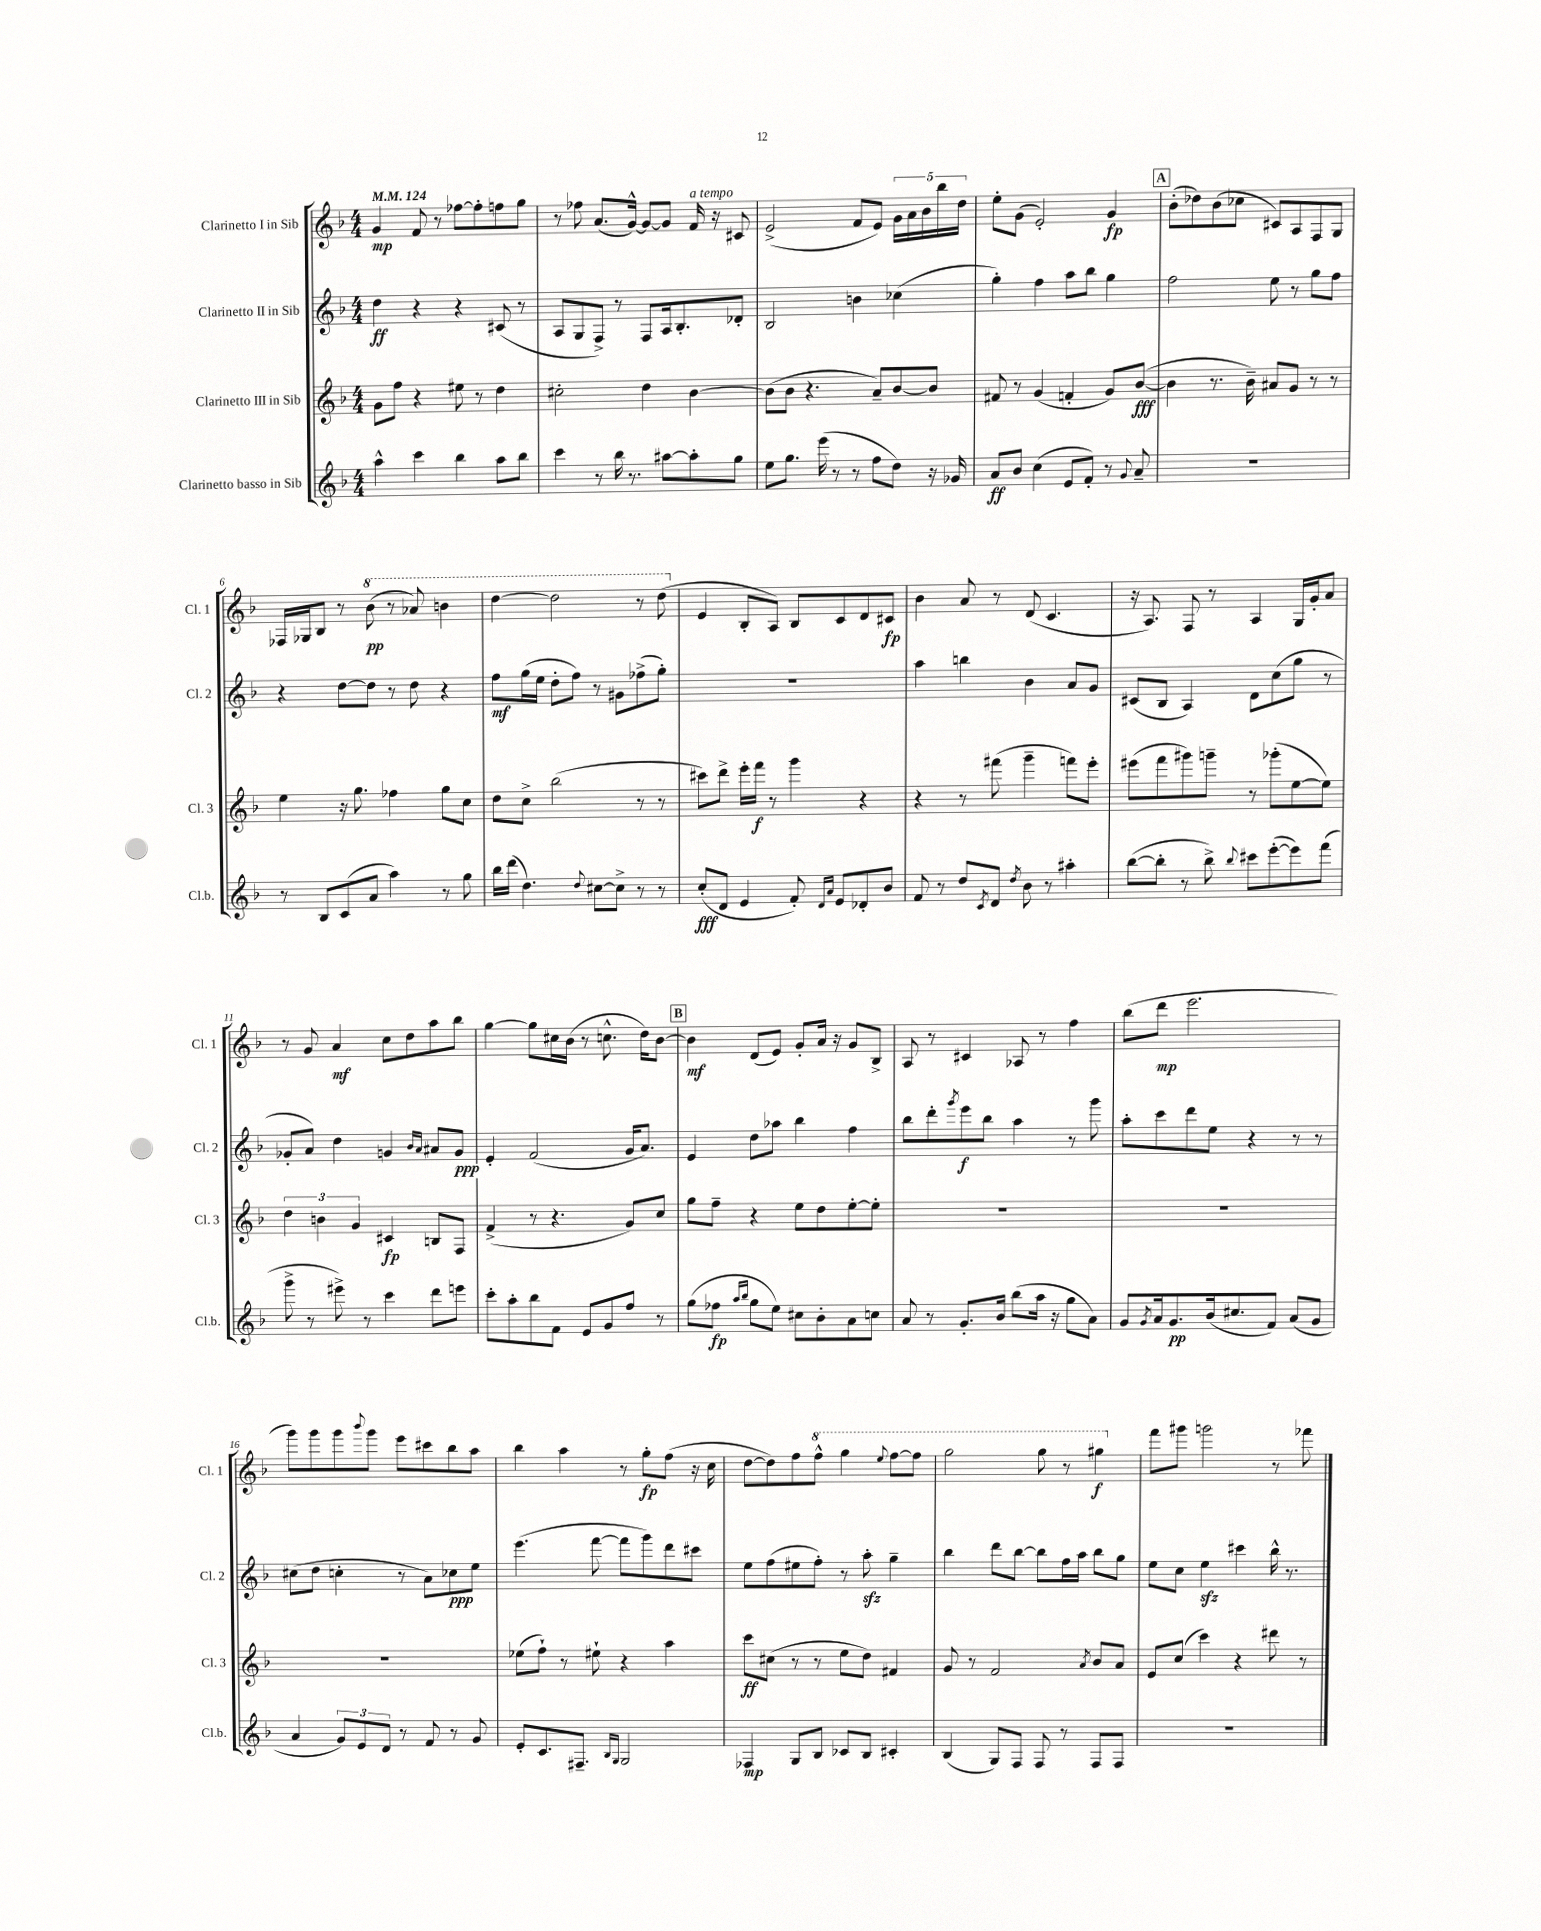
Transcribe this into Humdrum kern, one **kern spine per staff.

**kern	**kern	**kern	**kern
*staff4	*staff3	*staff2	*staff1
*clefG2	*clefG2	*clefG2	*clefG2
*k[b-]	*k[b-]	*k[b-]	*k[b-]
*M4/4	*M4/4	*M4/4	*M4/4
*MM124	*MM124	*MM124	*MM124
4aa^^	8g	4dd	4g
.	8ff	.	.
4ccc	4r	4r	8f
.	.	.	8r
4bb-	8ee#	4r	[8ff-
.	8r	.	8ff-']
8aa	4dd	(8c#	8ff
8bb-	.	8r	8gg
=	=	=	=
4ccc	2cc#'	8A	8r
.	.	8G	8ff-
8r	.	8F^)	(8.a
16bb-	.	8r	.
8.r	.	.	[16g^^)
.	4dd	8F	8g_
[8aa#	.	16A	8g]
.	.	8.B-'	.
8aa#']	[4b-	.	16f
.	.	.	16r
8gg	.	8d-'	8c#
=	=	=	=
8ee	(8b-]	2B-	(2e^
8.gg	8b-	.	.
.	4.r	.	.
(16eee	.	.	.
8r	.	.	.
8r	.	4b	8f
8ff	8a~)	.	8e)
8dd)	[8b-	(4cc-	20g
.	.	.	20a
.	.	.	20b-
16r	8b-]	.	.
.	.	.	20bb-
16g-	.	.	.
.	.	.	20dd
=	=	=	=
8a	8f#	4gg')	8ee'
8b-	8r	.	(8g
(4cc	(4g	4ff	2e')
8e	4f'	8aa	.
8f')	.	8bb-	.
8r	8g)	4gg	4g
8qqg	.	.	.
8a~	([8b-	.	.
=	=	=	=
1r	4b-]	2ff	(8b-'
.	.	.	8dd-)
.	8.r	.	(8b-
.	.	.	8cc-
.	16b-~)	.	.
.	8a#	8ee	8c#)
.	8g	8r	8A
.	8r	8gg	8F
.	8r	8ff	8G
=	=	=	=
8r	4ee	4r	16F-
.	.	.	16G-
8B-	.	.	8B-
(8c	16r	[8dd	8r
.	8.gg	.	.
8a	.	8dd]	(8bb-
4aa)	4ff-	8r	8r
.	.	8dd	8aa-)
8r	8gg	4r	4bb
8gg	8cc	.	.
=	=	=	=
16bb-	8dd	8ff	[4ddd
(16ddd	.	.	.
4.dd)	8cc^	(16gg	.
.	.	16ee	.
.	(2bb-	8dd'	2ddd]
.	.	8ff)	.
8qqdd	.	.	.
[8cc#	.	8r	.
8cc#^]	.	8g#	.
8r	8r	(8ff-^	8r
8r	8r	8gg')	(8ddd
=	=	=	=
(8cc'	8ccc#)	1r	4e
8d	8ddd^	.	.
4e	16eee'	.	8B-'
.	16fff	.	.
.	8r	.	8A)
8f')	4ggg	.	8B-
16qqd	.	.	.
16qqa	.	.	.
8e	.	.	8c
8d-'	4r	.	8d
8b-	.	.	8c#
=	=	=	=
8f	4r	4aa	4b-
8r	.	.	.
8dd	8r	4bb	8a
8qc	.	.	.
8d	(8fff#	.	8r
8qdd	.	.	.
8b-	4ggg~	4b-	(8d
8r	.	.	4.c
4aa#'	8fff)	8a	.
.	8eee'	8g	.
=	=	=	=
([8bb-	(8eee#	(8c#	16r
.	.	.	8.A)
8bb-']	8fff	8B-	.
8r	8ggg#)	4A)	8F
8bb-^)	8ggg~	.	8r
8qqbb-	.	.	.
8ccc#	8r	8d	4A
([8eee'	(8ggg-'	(8cc	.
8eee])	[8ee	8gg	16G
.	.	.	16g'
(8fff	8ee])	8r	8a
=	=	=	=
8ggg^	6dd	8g-'	8r
8r	.	8a)	8g
.	6b	.	.
8eee#^)	.	4dd	4a
.	6g	.	.
8r	.	.	.
4ccc	4c#	4g	8cc
.	.	.	8dd
.	.	16qqb-	.
.	.	16qqa	.
8ddd	8B	8a#	8aa
8eee	8F	8g	8bb-
=	=	=	=
8ccc'	(4f^	4e'	[4gg
8aa'	.	.	.
8bb-	8r	(2f	8gg]
8f	4.r	.	16cc#
.	.	.	(16b-
8e	.	.	8r
8g	.	.	8.cc^^
8ff	8g)	16g	.
.	.	8.a)	16dd)
8r	8cc	.	[8b-
=	=	=	=
(8gg	8gg	4e	4b-]
8ff-	8ff~	.	.
16qqaa	.	.	.
16qqbb-	.	.	.
8gg	4r	8dd	(8d
8ee)	.	8aa-	8e)
8cc#	8ee	4bb-	8g'
8b-'	8dd	.	16a
.	.	.	16r
8a	[8ee'	4ff	8g
8cc	8ee']	.	8B-^
=	=	=	=
8a	1r	8bb-	8A
8r	.	8ddd'	8r
.	.	8qggg	.
8.g'	.	8eee	4c#
.	.	8bb-	.
16b-	.	.	.
(8bb-	.	4aa	8A-
16aa	.	.	8r
16r	.	.	.
8gg	.	8r	4ff
8a)	.	8ggg	.
=	=	=	=
8g	1r	8aa'	(8bb-
8qg	.	.	.
16a	.	8ccc	8ddd
8.g	.	.	.
.	.	8ddd	2.eee
(16b-	.	8ee	.
8.cc#	.	.	.
.	.	4r	.
8f)	.	.	.
(8a	.	8r	.
8g	.	8r	.
=	=	=	=
4a	1r	(8cc#	8ggg)
.	.	8dd	8ggg
12g)	.	4cc'	8ggg
12e	.	.	.
.	.	.	8qqbbb-
.	.	.	8ggg
12d	.	.	.
8r	.	8r	8eee
8f	.	8a)	8ccc#
8r	.	8cc-	8bb-
8g	.	8ee	8aa
=	=	=	=
8e'	(8ee-	(4.eee	4bb-
8.c	8ff`)	.	.
.	8r	.	4aa
8.F#~	.	.	.
.	8ee#`	[8fff	.
16qqB-	.	.	.
16qqG	.	.	.
2G	4r	8fff]	8r
.	.	8ggg)	8gg'
.	4aa	8ddd	(8ff
.	.	8ccc#	16r
.	.	.	16cc
=	=	=	=
4F-	8ccc	8ee	[8dd
.	(8cc#	(8ff	8dd])
8G	8r	8ee#	8ff
8B-	8r	8ff')	8fff^^
8c-	8ee	8r	4ggg
8B-	8dd)	8aa'	.
.	.	.	8qqeee
4c#'	4f#	4gg~	[8fff
.	.	.	8fff]
=	=	=	=
(4B-	8g	4bb-	2ggg
.	8r	.	.
8G)	2f	8ddd	.
8F	.	[8bb-	.
8F	.	8bb-]	8ggg
8r	.	16ff	8r
.	.	16aa	.
.	8qa	.	.
8F	8b-	8bb-	4ggg#
8F	8a	8gg	.
=	=	=	=
1r	8e	8ee	8fff
.	(8cc	8cc	8ggg#
.	4ccc)	4ee	2ggg
.	4r	4ccc#	.
.	8ddd#	16bb-^^	8r
.	.	8.r	.
.	8r	.	8fff-
==	==	==	==
*-	*-	*-	*-
